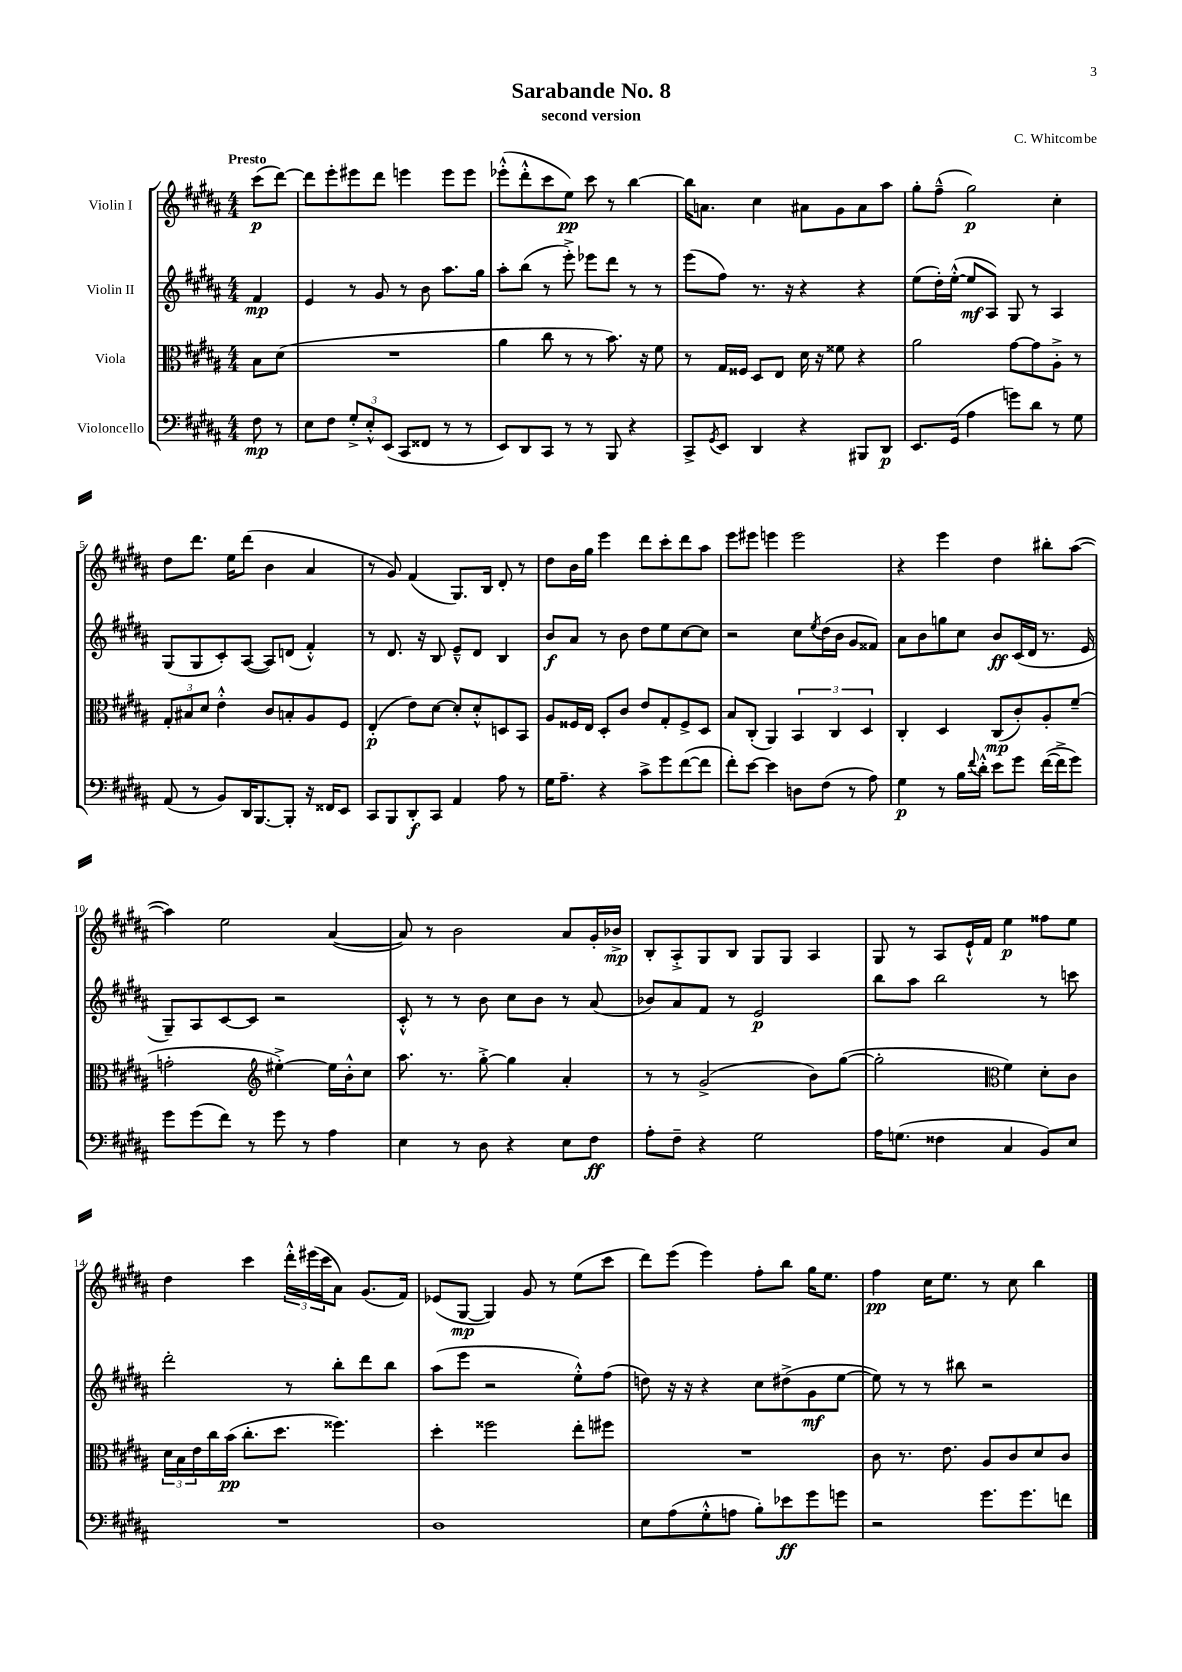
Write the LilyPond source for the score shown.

\header { title = "Sarabande No. 8" composer = "C. Whitcombe" subtitle = "second version" }
<<
\new StaffGroup <<
\new Staff = "s0" \with { instrumentName = "Violin I" } {
    \clef treble \key b \major \numericTimeSignature \time 4/4 \partial 4 \tempo "Presto"
    cis'''8\p( dis'''8~) |
    dis'''8 e'''8-. eis'''8 dis'''8 e'''4 e'''8 e'''8 |
    ees'''8-.-^( dis'''8-.-^ cis'''8 e''8\pp) cis'''8 r8 b''4~ |
    b''16 a'8. cis''4 ais'8 gis'8 ais'8 ais''8 |
    gis''8-. fis''8---^( gis''2\p) cis''4-. |
    dis''8 dis'''8. e''16 dis'''8( b'4 ais'4 |
    r8 gis'8) fis'4( gis8.) b16 dis'8-. r8 |
    dis''8 b'16 gis''16 e'''4 dis'''8 cis'''8-. dis'''8 ais''8 |
    e'''8 eis'''8 e'''4 e'''2 |
    r4 e'''4 dis''4 bis''8-. ais''8~( |
    ais''4) e''2 ais'4~( |
    ais'8) r8 b'2 ais'8 gis'16-. bes'16->\mp |
    b8-. ais8-.-> gis8 b8 gis8 gis8 ais4 |
    gis8 r8 ais8 e'16-!-^ fis'16 e''4\p fisis''8 e''8 |
    dis''4 cis'''4 \tuplet 3/2 { dis'''16-.-^ eis'''16( cis'''16 } ais'8) gis'8.( fis'16) |
    ees'8( gis8~\mp gis4) gis'8 r8 e''8( cis'''8 |
    dis'''8) e'''8( e'''4) fis''8-. b''8 gis''16 e''8. |
    fis''4\pp cis''16 e''8. r8 cis''8 b''4 \bar "|." |
}
\new Staff = "s1" \with { instrumentName = "Violin II" } {
    \clef treble \key b \major \numericTimeSignature \time 4/4 \partial 4
    fis'4\mp |
    e'4 r8 gis'8 r8 b'8 ais''8. gis''16 |
    ais''8-. b''8( r8 e'''8-.->) ees'''8 dis'''8 r8 r8 |
    e'''8( fis''8) r8. r16 r4 r4 |
    e''8( dis''16-.) e''16~-.-^( e''8\mf ais8) gis8 r8 ais4 |
    gis8( gis8 cis'8-.) ais8~( ais8) d'8( fis'4-.-^) |
    r8 dis'8. r16 b8 e'8---^ dis'8 b4 |
    b'8\f ais'8 r8 b'8 dis''8 e''8 cis''8~ cis''8 |
    r2 cis''8 \acciaccatura { e''8 } dis''16( b'16 gis'8 fisis'8) |
    ais'8 b'8 g''8 cis''8 b'8\ff cis'16( dis'16 r8. e'16 |
    gis8--) ais8 cis'8~ cis'8 r2 |
    cis'8-.-^ r8 r8 b'8 cis''8 b'8 r8 ais'8( |
    bes'8) ais'8 fis'8 r8 e'2\p |
    b''8 ais''8 b''2 r8 c'''8 |
    dis'''2-. r8 b''8-. dis'''8 b''8 |
    ais''8( e'''8 r2 e''8-.-^) fis''8( |
    d''8) r16 r16 r4 cis''8 dis''8->( gis'8\mf e''8~ |
    e''8) r8 r8 bis''8 r2 \bar "|." |
}
\new Staff = "s2" \with { instrumentName = "Viola" } {
    \clef alto \key b \major \numericTimeSignature \time 4/4 \partial 4
    b8 dis'8( |
    R1 |
    ais'4 cis''8 r8 r8 b'8.) r16 fis'8 |
    r8 gis16 fisis16 dis8 e8 dis'16 r16 fisis'8 r4 |
    ais'2 gis'8~ gis'8 ais8-.-> r8 |
    \tuplet 3/2 { gis8-. bis8 dis'8 } e'4-.-^ cis'8 b8-. ais8 fis8 |
    e4-.\p( e'8) dis'8~ dis'8-. dis'8-.-^ d8 b,8 |
    ais8 fisis16 e16 dis8-. cis'8 e'8 gis8-. fisis8-> dis8 |
    b8 cis8-.( ais,4) \tuplet 3/2 { b,4 cis4 dis4 } |
    cis4-. dis4 cis8\mp( cis'8-.) ais8-. fis'8--( |
    g'2-. \clef treble eis''4~-.->) eis''16 b'16-.-^ cis''8 |
    ais''8. r8. gis''8~-.-> gis''4 ais'4-. |
    r8 r8 gis'2->( b'8) gis''8~( |
    gis''2-. \clef alto fis'4) dis'8-. cis'8 |
    \tuplet 3/2 { dis'16 b16 e'16 } cis''16 b'16\pp( cis''8.-. dis''8. fisis''4.) |
    dis''4-. fisis''2 e''8-. fis''8 |
    R1 |
    cis'8 r8. e'8. ais8 cis'8 dis'8 cis'8 \bar "|." |
}
\new Staff = "s3" \with { instrumentName = "Violoncello" } {
    \clef bass \key b \major \numericTimeSignature \time 4/4 \partial 4
    fis8\mp r8 |
    e8 fis8 \tuplet 3/2 { gis8-.-> e8-.-^ e,8( } cis,8 fisis,8 r8 r8 |
    e,8) dis,8 cis,8 r8 r8 b,,8 r4 |
    cis,8-> \acciaccatura { gis,8 } e,8 dis,4 r4 bis,,8 dis,8\p |
    e,8. gis,16( ais4 g'8) dis'8 r8 gis8 |
    ais,8( r8 b,8) dis,16 b,,8.~ b,,8-. r16 fisis,16 e,8 |
    cis,8 b,,8 dis,8-.\f cis,8 ais,4 ais8 r8 |
    gis16 ais8.-- r4 cis'8-> gis'8 fis'8~( fis'8 |
    fis'8-.) e'8~ e'4 d8 fis8( r8 ais8) |
    gis4\p r8 b16 \appoggiatura { fis'8 } dis'16-.-^ e'8 gis'8 fis'16~( fis'16-> gis'8) |
    gis'8 gis'8( fis'8) r8 gis'8 r8 ais4 |
    e4 r8 dis8 r4 e8 fis8\ff |
    ais8-. fis8-- r4 gis2 |
    ais16 g8.( fisis4 cis4 b,8) e8 |
    R1 |
    dis1 |
    e8 ais8( gis8-.-^ a8 b8-.) ees'8\ff gis'8 g'8 |
    r2 gis'8. gis'8. f'8 \bar "|." |
}
>>
>>
